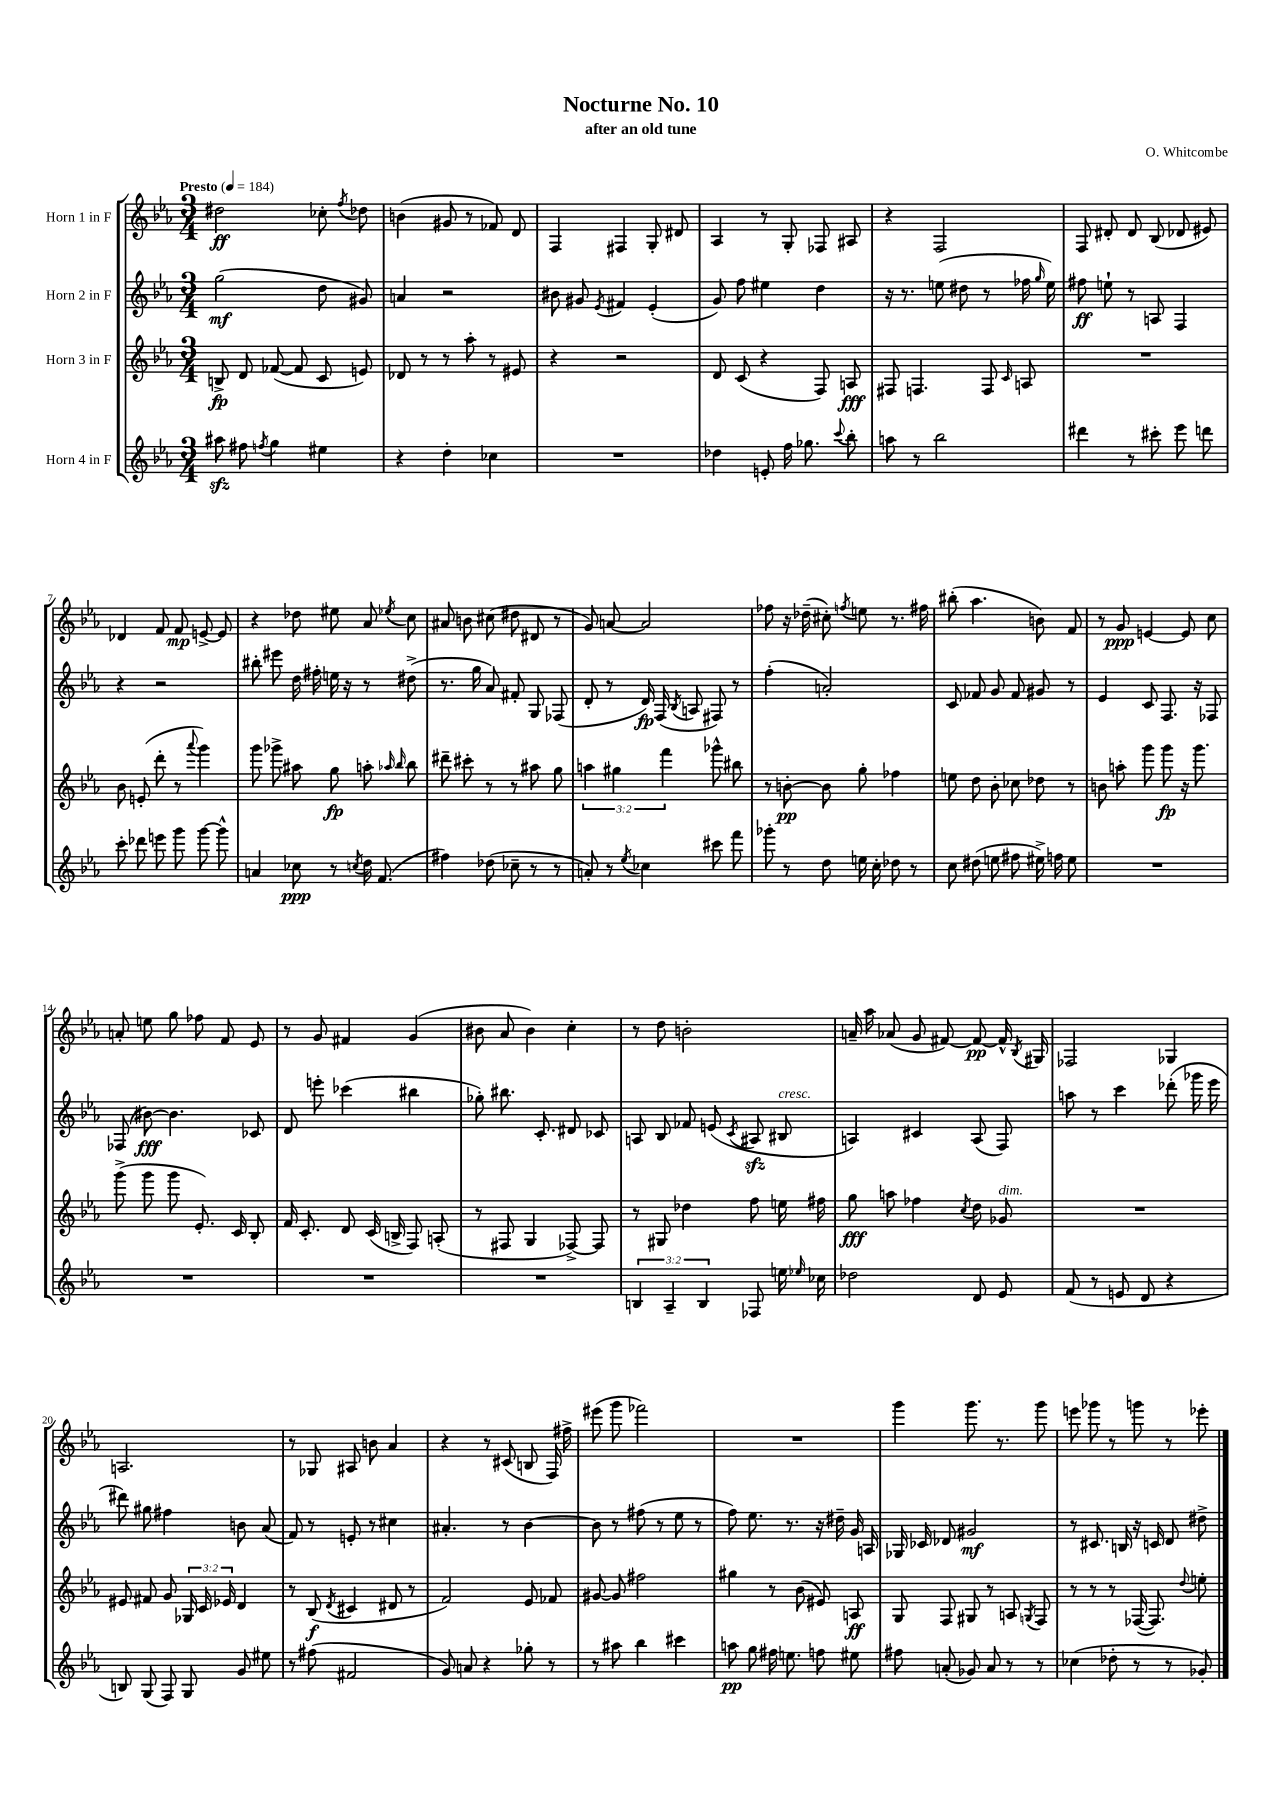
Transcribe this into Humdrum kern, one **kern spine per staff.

**kern	**dynam	**kern	**dynam	**kern	**dynam	**kern	**dynam
*part4	*part4	*part3	*part3	*part2	*part2	*part1	*part1
*staff4	*staff4	*staff3	*staff3	*staff2	*staff2	*staff1	*staff1
*I"Horn 4 in F	*	*I"Horn 3 in F	*	*I"Horn 2 in F	*	*I"Horn 1 in F	*
*clefG2	*	*clefG2	*	*clefG2	*	*clefG2	*
*k[b-e-a-]	*	*k[b-e-a-]	*	*k[b-e-a-]	*	*k[b-e-a-]	*
*M3/4	*	*M3/4	*	*M3/4	*	*M3/4	*
*MM184	*	*MM184	*	*MM184	*	*MM184	*
=1	=1	=1	=1	=1	=1	=1	=1
!	!	!	!	!	!	!LO:TX:a:B:t=Presto	!
8aa#Xzz\	.	8Bn^/	fp	(2gg\	mf	2dd#X\	ff
8ff#X\	.	8d/	.	.	.	.	.
8qffn/	.	.	.	.	.	.	.
4gg\	.	([8f-X/	.	.	.	.	.
.	.	8f-/]	.	.	.	.	.
4ee#X\	.	8c/	.	8dd\	.	8cc-X'\	.
.	.	.	.	.	.	8qff/	.
.	.	8en/)	.	8g#X/)	.	8dd-X\	.
=2	=2	=2	=2	=2	=2	=2	=2
4r	.	8d-X/	.	4an/	.	(4bn\	.
.	.	8r	.	.	.	.	.
4dd'\	.	8r	.	2r	.	8g#X/	.
.	.	8aa-'\	.	.	.	8r	.
4cc-X\	.	8r	.	.	.	8f-X/)	.
.	.	8e#X/	.	.	.	8d/	.
=3	=3	=3	=3	=3	=3	=3	=3
2.r	.	4r	.	8b#X\	.	4F/	.
.	.	.	.	8g#X/	.	.	.
.	.	.	.	8qe-/	.	.	.
.	.	2r	.	4f#X/	.	4F#X/	.
.	.	.	.	(4e-'/	.	8G'/	.
.	.	.	.	.	.	8d#X/	.
=4	=4	=4	=4	=4	=4	=4	=4
4dd-X\	.	8d/	.	8g/)	.	4A-/	.
.	.	(8c/	.	8ff\	.	.	.
8en'/	.	4r	.	4ee#X\	.	8r	.
16ff\	.	.	.	.	.	8G'/	.
8.gg-X\	.	.	.	.	.	.	.
.	.	8F/)	.	4dd\	.	8F-X/	.
8qqccc/	.	.	.	.	.	.	.
8bb-'\	.	8An/	fff	.	.	8A#X/	.
=5	=5	=5	=5	=5	=5	=5	=5
8aan\	.	8F#X/	.	16r	.	4r	.
.	.	.	.	8.r	.	.	.
8r	.	4.Fn/	.	.	.	.	.
2bb-\	.	.	.	(8een\	.	2F/	.
.	.	.	.	8dd#X\	.	.	.
.	.	8F/	.	8r	.	.	.
.	.	16qqc/	.	.	.	.	.
.	.	8An/	.	16ff-X\	.	.	.
.	.	.	.	16qqgg/	.	.	.
.	.	.	.	16ee\)	.	.	.
=6	=6	=6	=6	=6	=6	=6	=6
4ddd#X\	.	2.r	.	8ff#X\	ff	8F/	.
.	.	.	.	8een`\	.	8d#X'/	.
8r	.	.	.	8r	.	8d#/	.
8ccc#X'\	.	.	.	8An/	.	(8B-/	.
8eee-\	.	.	.	4F/	.	8d-X/	.
8dddn\	.	.	.	.	.	8e#X/)	.
!!LO:LB:g=z
=7	=7	=7	=7	=7	=7	=7	=7
8ccc'\	.	8b-\	.	4r	.	4d-X/	.
8ddd-X\	.	(8en'/	.	.	.	.	.
8eeen\	.	8ddd'\	.	2r	.	8f/	.
8ggg\	.	8r	.	.	.	8f/	mp
.	.	8qqaaa-/	.	.	.	.	.
[8ggg\	.	4ggg\)	.	.	.	[8en^/	.
8ggg^^\]	.	.	.	.	.	8e/]	.
=8	=8	=8	=8	=8	=8	=8	=8
4an/	.	8ggg\	.	8bb#X'\	.	4r	.
.	.	8ggg-X^\	.	8eee#X\	.	.	.
8cc-X\	ppp	8aa#X\	.	16dd\	.	8dd-X\	.
.	.	.	.	16ff#X'\	.	.	.
8r	.	8gg\	fp	16een\	.	8ee#X\	.
.	.	.	.	16r	.	.	.
8qccn/	.	.	.	.	.	.	.
16dd\	.	8aan'\	.	8r	.	8a-/	.
(8.f/	.	.	.	.	.	.	.
.	.	16qqaa-X/	.	.	.	.	.
.	.	16qqbb-/	.	.	.	8qee-X/	.
.	.	8bb-\	.	(8dd#X^\	.	8cc\	.
=9	=9	=9	=9	=9	=9	=9	=9
4ff#X\)	.	8ddd#X~\	.	8.r	.	8a#X/	.
.	.	8ccc#X'\	.	.	.	8bn\	.
.	.	.	.	16gg\	.	.	.
(8dd-X\	.	8r	.	8a-/)	.	(8cc#X\	.
8cc-X~\	.	8r	.	8f#X'/	.	8dd#X\	.
8r	.	8aa#X\	.	8G/	.	8d#X/	.
8r	.	8gg\	.	(8F-X/	.	8r	.
=10	=10	=10	=10	=10	=10	=10	=10
8an'/)	.	6aan\	.	8d'/	.	8g/)	.
8r	.	.	.	8r	.	[8an/	.
.	.	6gg#X\	.	.	.	.	.
8qee-/	.	.	.	.	.	.	.
4cc-X\	.	.	.	16d/)	fp	2a/]	.
.	.	.	.	(16F/	.	.	.
.	.	6fff\	.	.	.	.	.
.	.	.	.	8qB-/	.	.	.
.	.	.	.	8An/	.	.	.
8ccc#X\	.	8ggg-X^^\	.	8F#X/)	.	.	.
8fff\	.	8bb#X\	.	8r	.	.	.
=11	=11	=11	=11	=11	=11	=11	=11
8ggg-X'\	.	8r	.	(4ff'\	.	8ff-X\	.
8r	.	[8bn'\	pp	.	.	16r	.
.	.	.	.	.	.	(16dd-X~\	.
8dd\	.	8b\]	.	2an'/)	.	8cc#X'\)	.
.	.	.	.	.	.	8qffn/	.
16een\	.	8gg'\	.	.	.	8een\	.
16cc'\	.	.	.	.	.	.	.
8dd-X\	.	4ff-X\	.	.	.	8.r	.
8r	.	.	.	.	.	.	.
.	.	.	.	.	.	16ff#X\	.
=12	=12	=12	=12	=12	=12	=12	=12
8cc\	.	8een\	.	8c/	.	(8bb#X'\	.
(8dd#X\	.	8dd\	.	8f-X/	.	4.aa-\	.
8een\	.	8b-'\	.	8g/	.	.	.
8ff#X\	.	8cc-X\	.	8f-/	.	.	.
16ee#X^\)	.	8dd-X\	.	8g#X/	.	8bn\)	.
16ffn\	.	.	.	.	.	.	.
8ee#\	.	8r	.	8r	.	8f/	.
=13	=13	=13	=13	=13	=13	=13	=13
2.r	.	8bn\	.	4e-/	.	8r	.
.	.	8aan'\	.	.	.	8g/	ppp
.	.	8ggg\	.	8c/	.	[4en/	.
.	.	8ggg\	fp	8.F/	.	.	.
.	.	16r	.	.	.	8e/]	.
.	.	8.ggg\	.	16r	.	.	.
.	.	.	.	8F-X/	.	8cc\	.
!!LO:LB:g=z
=14	=14	=14	=14	=14	=14	=14	=14
2.r	.	(8ggg^\	.	(8F-X/	.	8an'/	.
.	.	8ggg\	.	[8b#X\)	fff	8een\	.
.	.	8ggg\	.	4.b#\]	.	8gg\	.
.	.	8.e-'/)	.	.	.	8ff-X\	.
.	.	.	.	.	.	8f/	.
.	.	16c/	.	.	.	.	.
.	.	8B-'/	.	8c-X/	.	8e-/	.
=15	=15	=15	=15	=15	=15	=15	=15
2.r	.	16f/	.	8d/	.	8r	.
.	.	8.c'/	.	.	.	.	.
.	.	.	.	8eeen'\	.	8g/	.
.	.	8d/	.	(4ccc-X\	.	4f#X/	.
.	.	(16c/	.	.	.	.	.
.	.	16Bn^/	.	.	.	.	.
.	.	8F/)	.	4bb#X\	.	(4g/	.
.	.	(8An'/	.	.	.	.	.
=16	=16	=16	=16	=16	=16	=16	=16
2.r	.	8r	.	8gg-X'\)	.	8b#X\	.
.	.	8F#X/	.	8.bb#X\	.	8a-/	.
.	.	4G/	.	.	.	4b#\)	.
.	.	.	.	8.c'/	.	.	.
.	.	[8F-X^/)	.	8d#X/	.	4cc'\	.
.	.	8F-/]	.	8c-X/	.	.	.
=17	=17	=17	=17	=17	=17	=17	=17
6Bn/	.	8r	.	8An/	.	8r	.
.	.	8G#X/	.	8B-/	.	8dd\	.
6A-~/	.	.	.	.	.	.	.
.	.	4dd-X\	.	8f-X/	.	2bn'\	.
6B/	.	.	.	.	.	.	.
.	.	.	.	(8en/	.	.	.
.	.	.	.	8qc/	.	.	.
8F-X/	.	8ff\	.	8A#Xzz/	.	.	.
!	!	!	!	!LO:TX:a:i:t=cresc.	!	!	!
16een\	.	16een\	.	8B#X/	.	.	.
16qqee-X/	.	.	.	.	.	.	.
16cc-X\	.	16ff#X\	.	.	.	.	.
=18	=18	=18	=18	=18	=18	=18	=18
2dd-X\	.	8gg\	fff	4An/)	.	16an~/	.
.	.	.	.	.	.	16aa-\	.
.	.	8aan\	.	.	.	(8a-X/	.
.	.	4ff-X\	.	4c#X/	.	8g/	.
.	.	.	.	.	.	[8f#X/)	.
.	.	8qcc/	.	.	.	.	.
8d/	.	8dd\	.	(8A/	.	8f#/_	pp
!	!	!LO:TX:a:i:t=dim.	!	!	!	!	!
8e-/	.	8g-X/	.	8F/)	.	16f#^^/]	.
.	.	.	.	.	.	8qB-/	.
.	.	.	.	.	.	16G#X/	.
=19	=19	=19	=19	=19	=19	=19	=19
(8f/	.	2.r	.	8aan\	.	2F-X/	.
8r	.	.	.	8r	.	.	.
8en/	.	.	.	4ccc\	.	.	.
8d/	.	.	.	.	.	.	.
4r	.	.	.	(8ddd-X'\	.	4G-X/	.
.	.	.	.	16ggg-X\	.	.	.
.	.	.	.	16eee-\	.	.	.
!!LO:LB:g=z
=20	=20	=20	=20	=20	=20	=20	=20
8Bn/)	.	8e#X/	.	8ddd#X\)	.	2.An/	.
(8G/	.	8f#X/	.	8gg#X\	.	.	.
8F/)	.	8g/	.	4ff#X\	.	.	.
8G/	.	24G-X/	.	.	.	.	.
.	.	24c/	.	.	.	.	.
.	.	24e-X/	.	.	.	.	.
8g/	.	4d/	.	8bn\	.	.	.
8ee#X\	.	.	.	(8a-/	.	.	.
=21	=21	=21	=21	=21	=21	=21	=21
8r	.	8r	.	8f/)	.	8r	.
(8ff#X\	.	(8B-/	f	8r	.	8G-X/	.
.	.	8qd/	.	.	.	.	.
2f#X/	.	4c#X/	.	8en'/	.	8A#X/	.
.	.	.	.	8r	.	8bn\	.
.	.	8d#X/	.	4cc#X\	.	4a-/	.
.	.	8r	.	.	.	.	.
=22	=22	=22	=22	=22	=22	=22	=22
8g/)	.	2f/)	.	4.a#X'/	.	4r	.
8an/	.	.	.	.	.	.	.
4r	.	.	.	.	.	8r	.
.	.	.	.	8r	.	(8c#X/	.
8gg-X'\	.	8e-/	.	[4b-\	.	8Bn/	.
8r	.	8f-X/	.	.	.	16F/)	.
.	.	.	.	.	.	16ff#X^\	.
=23	=23	=23	=23	=23	=23	=23	=23
8r	.	[8g#X/	.	8b-\]	.	(8eee#X\	.
8aa#X\	.	8g#/]	.	8r	.	8ggg\	.
4bb-\	.	2ff#X\	.	(8ff#X\	.	2fff-X\)	.
.	.	.	.	8r	.	.	.
4ccc#X\	.	.	.	8ee-\	.	.	.
.	.	.	.	8r	.	.	.
=24	=24	=24	=24	=24	=24	=24	=24
8aan\	pp	4gg#X\	.	8ff\)	.	2.r	.
8gg\	.	.	.	8.ee-\	.	.	.
16ff#X\	.	8r	.	.	.	.	.
8.een\	.	.	.	8.r	.	.	.
.	.	(8b-\	.	.	.	.	.
8ffn\	.	8e#X/)	.	16r	.	.	.
.	.	.	.	16dd#X~\	.	.	.
8ee#X\	.	8An/	ff	16g/	.	.	.
.	.	.	.	16An/	.	.	.
=25	=25	=25	=25	=25	=25	=25	=25
8ff#X\	.	8G/	.	16G-X/	.	4ggg\	.
.	.	.	.	16c-X/	.	.	.
(8an'/	.	8F/	.	8d-X/	.	.	.
8g-X/)	.	8G#X/	.	2g#X/	mf	8.ggg\	.
8a/	.	8r	.	.	.	.	.
.	.	.	.	.	.	8.r	.
8r	.	8An/	.	.	.	.	.
.	.	8qGn/	.	.	.	.	.
8r	.	8F/	.	.	.	8ggg\	.
=26	=26	=26	=26	=26	=26	=26	=26
(4cc-X\	.	8r	.	8r	.	8eeen\	.
.	.	8r	.	8.c#X/	.	8ggg-X\	.
8dd-X'\	.	8r	.	.	.	8r	.
.	.	.	.	16Bn/	.	.	.
8r	.	([16F-X/	.	16r	.	8gggn\	.
.	.	8.F-/])	.	16cn/	.	.	.
8r	.	.	.	8d/	.	8r	.
.	.	8qqdd/	.	.	.	.	.
8g-X'/)	.	8een'\	.	8dd#X^\	.	8eee-X'\	.
==	==	==	==	==	==	==	==
*-	*-	*-	*-	*-	*-	*-	*-
